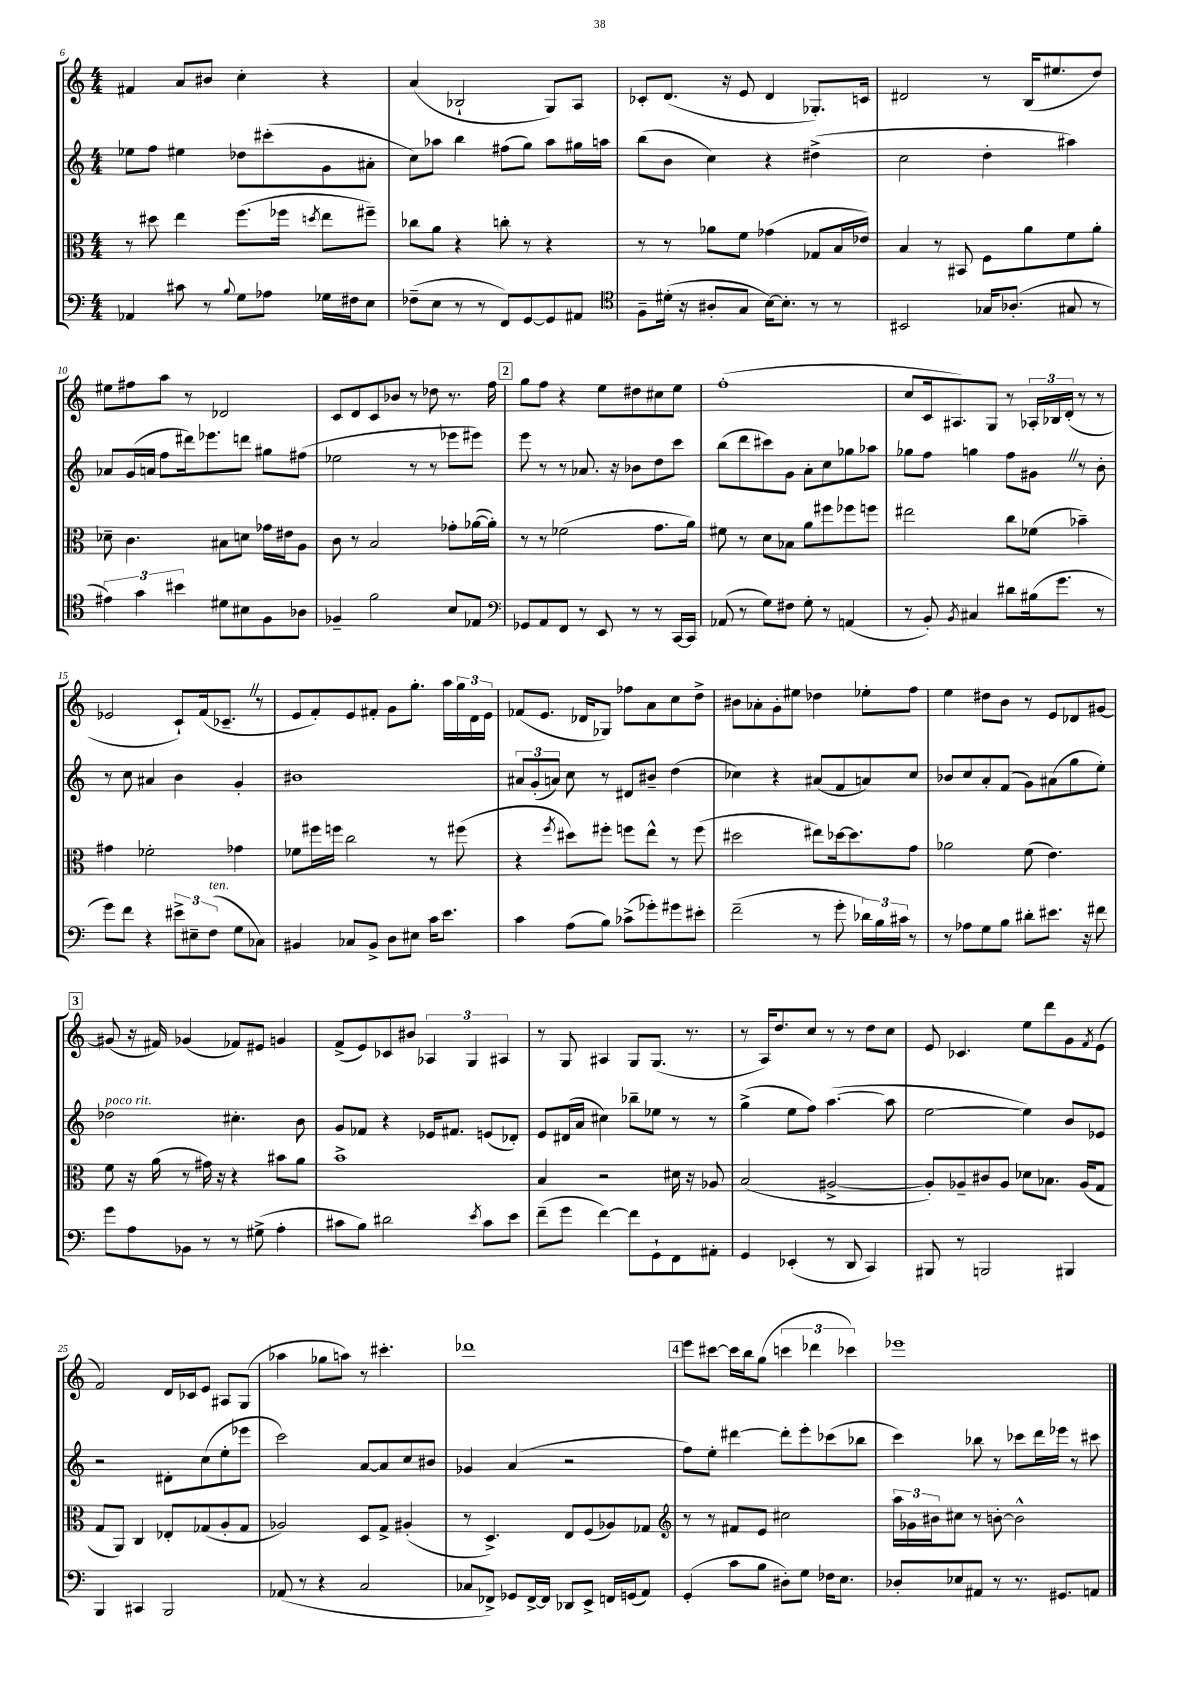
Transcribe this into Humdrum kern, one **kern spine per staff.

**kern	**kern	**kern	**kern
*staff4	*staff3	*staff2	*staff1
*clefF4	*clefC3	*clefG2	*clefG2
*k[]	*k[]	*k[]	*k[]
*M4/4	*M4/4	*M4/4	*M4/4
4AA-/	8r	8ee-\L	4f#/
.	8dd#\	8ff\J	.
8c#\	4ee\	4ee#\	8a/L
8r	.	.	8b#/J
8qqB/	.	.	.
8G\L	(8.ff\L	8dd-\L	4cc'\
8A-\J	.	(8ccc#'\	.
.	16ff-\Jk	.	.
.	8qdd/	.	.
16G-\LL	8ee\L	8g\	4r
16F#\J	.	.	.
8E\J	8ff#~\J)	8a#'\J	.
=	=	=	=
(8F-~\L	8cc-\L	8cc\L)	(4a/
8E\J	8a\J	8aa-\J	.
8r	4r	4bb\	2B-`/
8r	.	.	.
8FF/L)	8cc'\	(8ff#\L	.
[8GG/	8r	8gg\J)	.
8GG/]	4r	8aa-\L	8G/L)
8AA#/J	.	16gg#\L	8A/J
.	.	16aa\JJ	.
=	=	=	=
*clefC4	*	*	*
8F~\L	8r	(8bb\L	8c-'/L
(16d#'\Jk	8r	8b\J	(8.d/J
16r	.	.	.
8A#'/L	8a-\L	4cc\)	.
.	.	.	16r
8G/J	8f\J	.	8e/
[16B\LK)	(4g-\	4r	4d/
8.B'\]J	.	.	.
8r	8G-/L	(4dd#^\	8.G-'/L)
8r	16B/L	.	.
.	16e-/JJ)	.	16c/Jk
=	=	=	=
2BB#/	4B/	2cc\	2d#/
.	8r	.	.
.	8BB#/	.	.
16G-/LK	8F\L	4dd'\	8r
(8.A-'/J	.	.	.
.	8a\	.	(16B/LK
.	.	.	8.ee#/
8G#/	8f\	4aa#\)	.
8r	8a'\J	.	8dd/J)
=	=	=	=
6e#\)	8d-~\	8a-/L	8ee#\L
.	4.c\	(16g/L	8ff#\
6g\	.	.	.
.	.	16a/JJ	.
.	.	8ff\L	8aa\J
6b#\	.	.	.
.	.	16ddd#\k)	8r
.	.	8.eee-\	.
8d#\L	8B#\L	.	2d-/
8B#\	8d\J	8ddd\J	.
8F\	16g-\LL	8gg#\L	.
.	16e#\J	.	.
8A-\J	8A\J	(8ff#\J	.
=	=	=	=
4F-~/	8c\	2ee-\	8c/L
.	8r	.	8d/
2f\	2B/	.	8c/
.	.	.	8b-/J
.	.	8r	8r
.	.	8r	8dd-\
8B/L	8g-'\L	8eee-\L	8.r
8E-/J	([16a-\L	8eee#\J)	.
.	16a-'\]JJ)	.	16ff\
=	=	=	=
*clefF4	*	*	*
8GG-/L	8r	8eee\	8gg\L
8AA/	8r	8r	8ff\J
8FF/J	(2f-\	8r	4r
8r	.	8.a-/	.
8EE/	.	.	8ee\L
.	.	16r	.
8r	.	8b-\L	8dd#\
8r	8.g\L	8dd\	8cc#\
[16CC/LL	.	8ccc\J	8ee\J
16CC/]JJ	16a\Jk)	.	.
=	=	=	=
(8AA-/	8f#\	(8bb\L	(1ff'
8r	8r	8ddd\	.
8G\L)	8d\L	8ccc#\)	.
8F#\J	8B-\J	8g\J	.
8G'\	8a\L	8a'\L	.
8r	8ff#\	8cc\	.
(4AA/	8ff-\	8gg-\	.
.	8ff\J	8aa-\J	.
=	=	=	=
8r	2ee#\	8gg-\L	8cc/L
8BB'/)	.	8ff\J	16c/k
.	.	.	8.A#/)
8qBB/	.	.	.
4C#/	.	4gg\	.
.	.	.	8G/J
8d#\L	8cc\L	8ff\L	8r
(16B#\k	(8f-\J	8g#\J	24A-'/LL
.	.	.	24B-/
8.g\J	.	.	.
.	.	.	(24d'/JJ
.	4b-~\)	8r	8r
8r	.	8b'\	8r
=	=	=	=
8g\L)	4g#\	8r	2e-/
8f\J	.	8cc\	.
4r	2f-'\	4a#/	.
12e#^\L	.	4b\	8c`/L)
12E#~\	.	.	.
.	.	.	(16f/k
(12F\J	.	.	.
.	.	.	8.c-~/J
8G\L	4g-\	4g'/	.
8C-\J)	.	.	8r
=	=	=	=
4BB#/	8f-\L	1b#	8e/L
.	16ff#\L	.	8f'/)
.	16ff\JJ	.	.
8C-/L	2cc\	.	8e/
8BB#^/J	.	.	8f#'/J
8D\L	.	.	8g\L
8E#\J	.	.	8.gg'\J
16c\LK	8r	.	.
8.e\J	.	.	16aa\LL
.	(8ff#\	.	24gg\
.	.	.	24d\
.	.	.	24e\JJ
=	=	=	=
4c\	4r	12a#/L	(8f-/L
.	.	(12g'/	.
.	.	.	8.e/J
.	.	12a/J)	.
.	8qff/	.	.
(8A\L	8dd#\L)	8cc\	.
.	.	.	16d-/LK
8B\J)	8ff#'\J	8r	8G-/J)
(8c-^\L	8ff\L	8d#/L	8ff-\L
8g-'\)	8ee^^\J	8b#~/J	8a\
8g#\	8r	(4dd\	8cc\
8e#'\J	(8ff\	.	8dd^\J
=	=	=	=
(2f~\	2dd#\	4cc-\)	8b#\L
.	.	.	8a-'\
.	.	4r	8g'\
.	.	.	8ee#\J
8r	8ee#\L)	(8a#/L	4dd-\
8g'\	[16dd-\k	8f/	.
.	8.dd-\]	.	.
24d-\LL)	.	8a/)	8ee-'\L
24B\	.	.	.
24c#\JJ	.	.	.
8r	8g\J	8cc-/J	8ff\J
=	=	=	=
8r	2a-\	8b-/L	4ee\
8A-\L	.	8cc/	.
8G\	.	8a'/	8dd#\L
8B\J	.	(8f/J	8b\J
8d#'\L	(8f\	8g\L)	8r
8.e#\J	4.e\)	(8a#\	8e/L
.	.	8gg\	8d-/
16r	.	.	.
8f#\	.	8ee'\J)	[8g#/J
=	=	=	=
8g\L	8f\	2dd-\	(8g#/]
8A\	16r	.	16r
.	(16a\	.	16f#/)
8BB-\J	8r	.	(4g-/
8r	16g#\)	.	.
.	16r	.	.
8r	4r	4.cc#'\	8f-/L)
(8G#^\	.	.	8e#/J
4A'\	8b#\L	.	4g/
.	8a\J	8b\	.
=	=	=	=
8c#\L	1b^	8g/L	(8f^/L
8B\J)	.	8f-/J	8e/)
2d#\	.	4r	8c-/
.	.	.	8b#/J
.	.	16e-/LK	6A-/
.	.	8.f#/J	.
.	.	.	6G/
8qe/	.	.	.
8c#\L	.	(8e/L	.
.	.	.	6A#/
8e\J	.	8d-'/J)	.
=	=	=	=
(8f~\L	4B/	8e/L	8r
8g\J	.	(16d#/L	8G/
.	.	16a/JJ	.
[4f\)	2r	4cc#\)	4A#/
8f\]L	.	8bb-~\L	8G/L
8GG`\	.	8ee-\J	(8.G/J
8FF\	16d#\	8r	.
.	16r	.	8.r
8AA#'\J	8A-/	8r	.
=	=	=	=
4GG/	(2B/	(4gg^\	8r
.	.	.	16A/LK)
.	.	.	8.dd/
(4EE-'/	.	8ee\L	.
.	.	8ff\J)	8cc/J
8r	[2A#^/	([4.aa\	8r
8DD/	.	.	8r
4CC/)	.	.	8dd\L
.	.	8aa\]	8cc\J
=	=	=	=
8BBB#/	8A#'/]L)	[2ee\	8e/
8r	8A-~/	.	4.c-/
2BBB/	8c#/	.	.
.	8A-/J	.	.
.	8d-\L	4ee\])	8ee\L
.	8.B-\J	.	8ddd\
4BBB#/	.	8b/L	8g\
.	(16A-/LK	.	.
.	.	.	8qf/
.	8G/J	8e-/J	(8e\J
=	=	=	=
4BBB/	8G/L	2r	2f/)
.	8AA/J)	.	.
4CC#/	4C/	.	.
2BBB/	8E-'/L	8d#'\L	16d/LL
.	.	.	16c-/J
.	(8G-/	(8cc\	8e/J
.	8A'/	8ee'\	8A#/L
.	8G-/J	8eee-\J	(8G/J
=	=	=	=
(8AA-/	2A-/)	2ccc\)	4aa-\
8r	.	.	.
4r	.	.	8gg-\L
.	.	.	8aa\J)
2C/	8D/L	[8a/L	8r
.	8G^/J	8a/]	4.ccc#'\
.	(4A#'/	8cc/	.
.	.	8b#/J	.
=	=	=	=
8C-/L	8r	4g-/	1ddd-
8FF-^/J)	4.D^/)	.	.
8GG-/L	.	(4a/	.
[16FF-^/L	.	.	.
16FF-/]JJ	.	.	.
8DD-/L	8E/L	2r	.
8EE^/J	(8F/	.	.
16FF/LL	8A-/)	.	.
(16GG/J	.	.	.
8AA/J)	8G-/J	.	.
=	=	=	=
*	*clefG2	*	*
(4GG'/	8r	8ff\L)	8eee\L
.	8r	8ee'\J	[8ccc#\J
8c\L	8f#/L	[4ddd#\	16ccc#\]LL
.	.	.	16bb\J
8B\J	8e/J	.	(8gg\J
8D#'\L)	2cc#\	8ddd#'\]L	6ccc\
8G\J	.	8eee'\	.
.	.	.	6ddd-\
16F-\LK	.	(8ccc-\	.
8.E\J	.	.	.
.	.	.	6ccc-\)
.	.	8bb-\J	.
=	=	=	=
8D-'/L	24aa\LL	4ccc\)	1eee-
.	24g-\	.	.
.	24b#\J	.	.
8E-/	8cc#\J	.	.
8AA#/J	8r	8bb-\	.
8r	[8b'\	8r	.
8.r	2b^^\]	8ccc-\L	.
.	.	16ddd\L	.
8.GG#/L	.	16eee-\JJ	.
.	.	8r	.
8AA/J	.	8ccc#\	.
==	==	==	==
*-	*-	*-	*-
